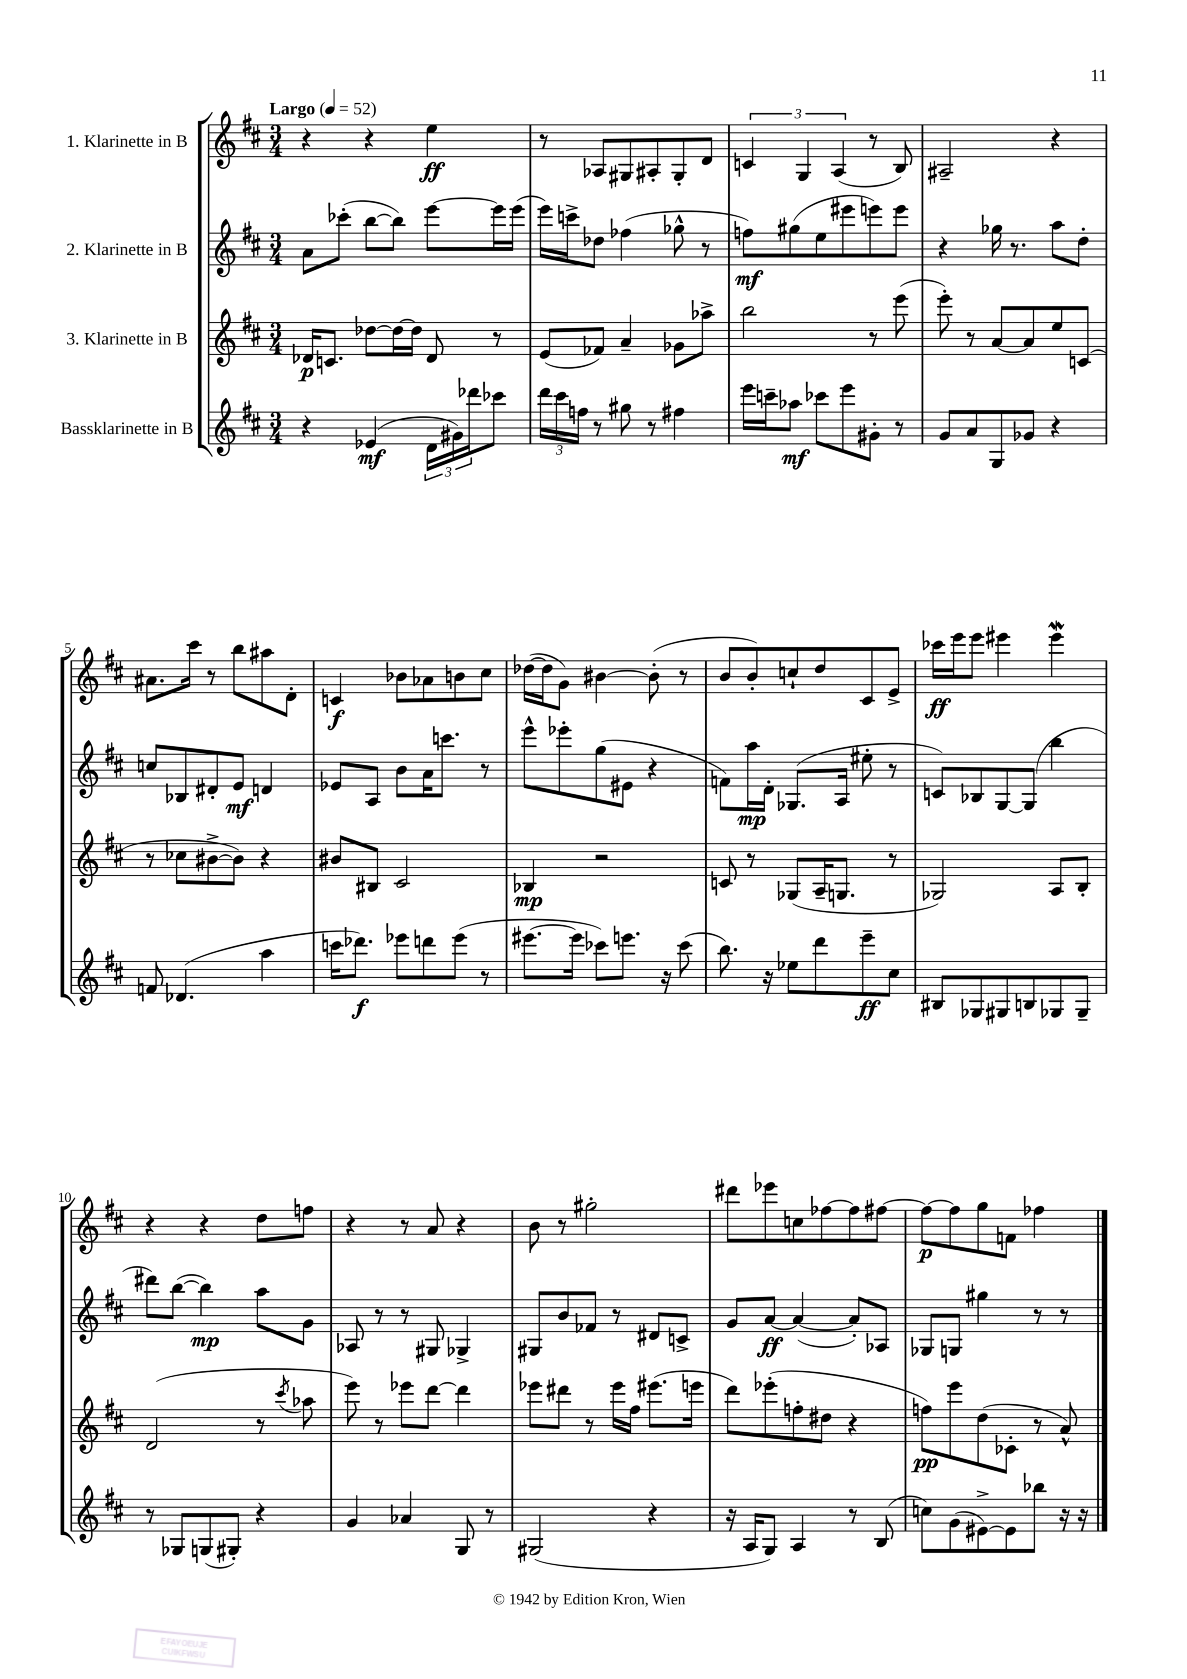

**kern	**kern	**kern	**kern
*staff4	*staff3	*staff2	*staff1
*clefG2	*clefG2	*clefG2	*clefG2
*k[f#c#]	*k[f#c#]	*k[f#c#]	*k[f#c#]
*M3/4	*M3/4	*M3/4	*M3/4
*MM52	*MM52	*MM52	*MM52
4r	16d-/LK	8a\L	4r
.	8.c/J	.	.
.	.	(8ccc-'\J	.
(4e-/	[8dd-\L	[8bb\L	4r
.	16dd-\_L	8bb\]J)	.
.	16dd-\]JJ	.	.
24d\LL	8d-/	[8eee\L	4ee\
24g#\)	.	.	.
24ddd-\J	.	.	.
8ccc-\J	8r	16eee\]L	.
.	.	(16eee\JJ	.
=	=	=	=
24ddd\LL	(8e/L	16eee\LL)	8r
24ccc#\	.	.	.
.	.	16ccc^\J	.
24ff\JJ	.	.	.
8r	8f-/J)	8dd-\J	8A-/L
8gg#\	4a~/	(4ff-\	8G#/
8r	.	.	8A#'/
4ff#\	8g-\L	8gg-^^\	8G#'/
.	8aa-^\J	8r	8d/J
=	=	=	=
16eee\LL	2bb\	8ff\L)	6c/
16ccc~\J	.	.	.
8aa-\J	.	(8gg#\	.
.	.	.	6G/
8ccc-\L	.	8ee\	.
.	.	.	(6A/
8eee\	.	8eee#\	.
8g#'\J	8r	8eee\)	8r
8r	(8eee\	8eee\J	8B/)
=	=	=	=
8g/L	8eee'\)	4r	2A#~/
8a/	8r	.	.
8G/	[8a/L	16gg-\	.
.	.	8.r	.
8g-/J	8a/]	.	.
4r	8ee/	8aa\L	4r
.	(8c/J	8dd'\J	.
=	=	=	=
8f/	8r	8cc/L	8.a#\L
(4.d-/	8cc-\L	8B-/	.
.	.	.	16ccc#\Jk
.	[8b#^\	8d#'/	8r
.	8b#\]J)	8e/J	8bb\L
4aa\	4r	4d/	8aa#\
.	.	.	8d'\J
=	=	=	=
16ccc\LK	8b#/L	8e-/L	4c/
8.ddd-\J)	.	.	.
.	8B#/J	8A/J	.
8eee-\L	2c#/	8b\L	8b-\L
8ddd\	.	16a\K	8a-\
.	.	8.ccc\J	.
(8eee-\J	.	.	8b\
8r	.	8r	8cc#\J
=	=	=	=
[8.eee#\L	4B-/	8eee^^\L	([16dd-\LL
.	.	.	16dd-\]J
.	.	8eee-'\	8g\J)
16eee#\]Jk	.	.	.
8ccc-\L)	2r	(8gg\	[4b#\
8.eee\J	.	8e#\J	.
.	.	4r	(8b#'\]
16r	.	.	.
(8ccc-\	.	.	8r
=	=	=	=
8.bb\)	8c/	8f\L)	8b/L
.	8r	16aa\L	8b'/)
16r	.	16d'\JJ	.
8ee-\L	(8G-/L	(8.G-/L	8cc`/
8ddd\	16A~/K	.	8dd/
.	8.G/J	16A/Jk	.
8eee~\	.	8ee#'\	8c#/
8cc#\J	8r	8r	8e^/J
=	=	=	=
8B#/L	2G-/)	8c/L)	16ccc-\LL
.	.	.	16eee\J
8G-/	.	8B-/	8eee\J
8G#/	.	[8G/	4eee#\
8B/	.	(8G/]J	.
8G-/	8A/L	4bb\	4eee#\
8G-~/J	8B'/J	.	.
=	=	=	=
8r	(2d/	8ddd#\L)	4r
8G-/L	.	([8bb\J	.
(8G/	.	4bb\])	4r
8G#'/J)	.	.	.
4r	8r	8aa\L	8dd\L
.	8qccc#/	.	.
.	8aa-\	8g\J	8ff\J
=	=	=	=
4g/	8eee\)	8A-/	4r
.	8r	8r	.
4a-/	8eee-\L	8r	8r
.	[8ddd\J	8G#/	8a/
8G/	4ddd\]	4G-^/	4r
8r	.	.	.
=	=	=	=
(2G#/	8eee-\L	8G#/L	8b\
.	8ddd#\J	8b/	8r
.	8r	8f-/J	2gg#'\
.	16eee-\LL	8r	.
.	16ff#\JJ	.	.
4r	(8.eee#\L	8d#/L	.
.	.	8c^/J	.
.	16eee\Jk	.	.
=	=	=	=
16r	8ddd\L)	8g/L	8ddd#\L
16A/LK	.	.	.
8G/J)	(8eee-'\	[8a/J	8eee-\
4A/	8ff'\	(4a/_	8cc\
.	8dd#\J	.	[8ff-\
8r	4r	8a'/]L)	8ff-\]
(8B/	.	8A-/J	[8ff#\J
=	=	=	=
8cc\L)	8ff\L)	8G-/L	8ff#\_L
(8g\	8eee\	8G/J	8ff#\]
[8e#^\)	(8dd\	4gg#\	8gg\
8e#\]	8c-'\J	.	8f\J
8bb-\J	8r	8r	4ff-\
16r	8a^^/)	8r	.
16r	.	.	.
==	==	==	==
*-	*-	*-	*-
